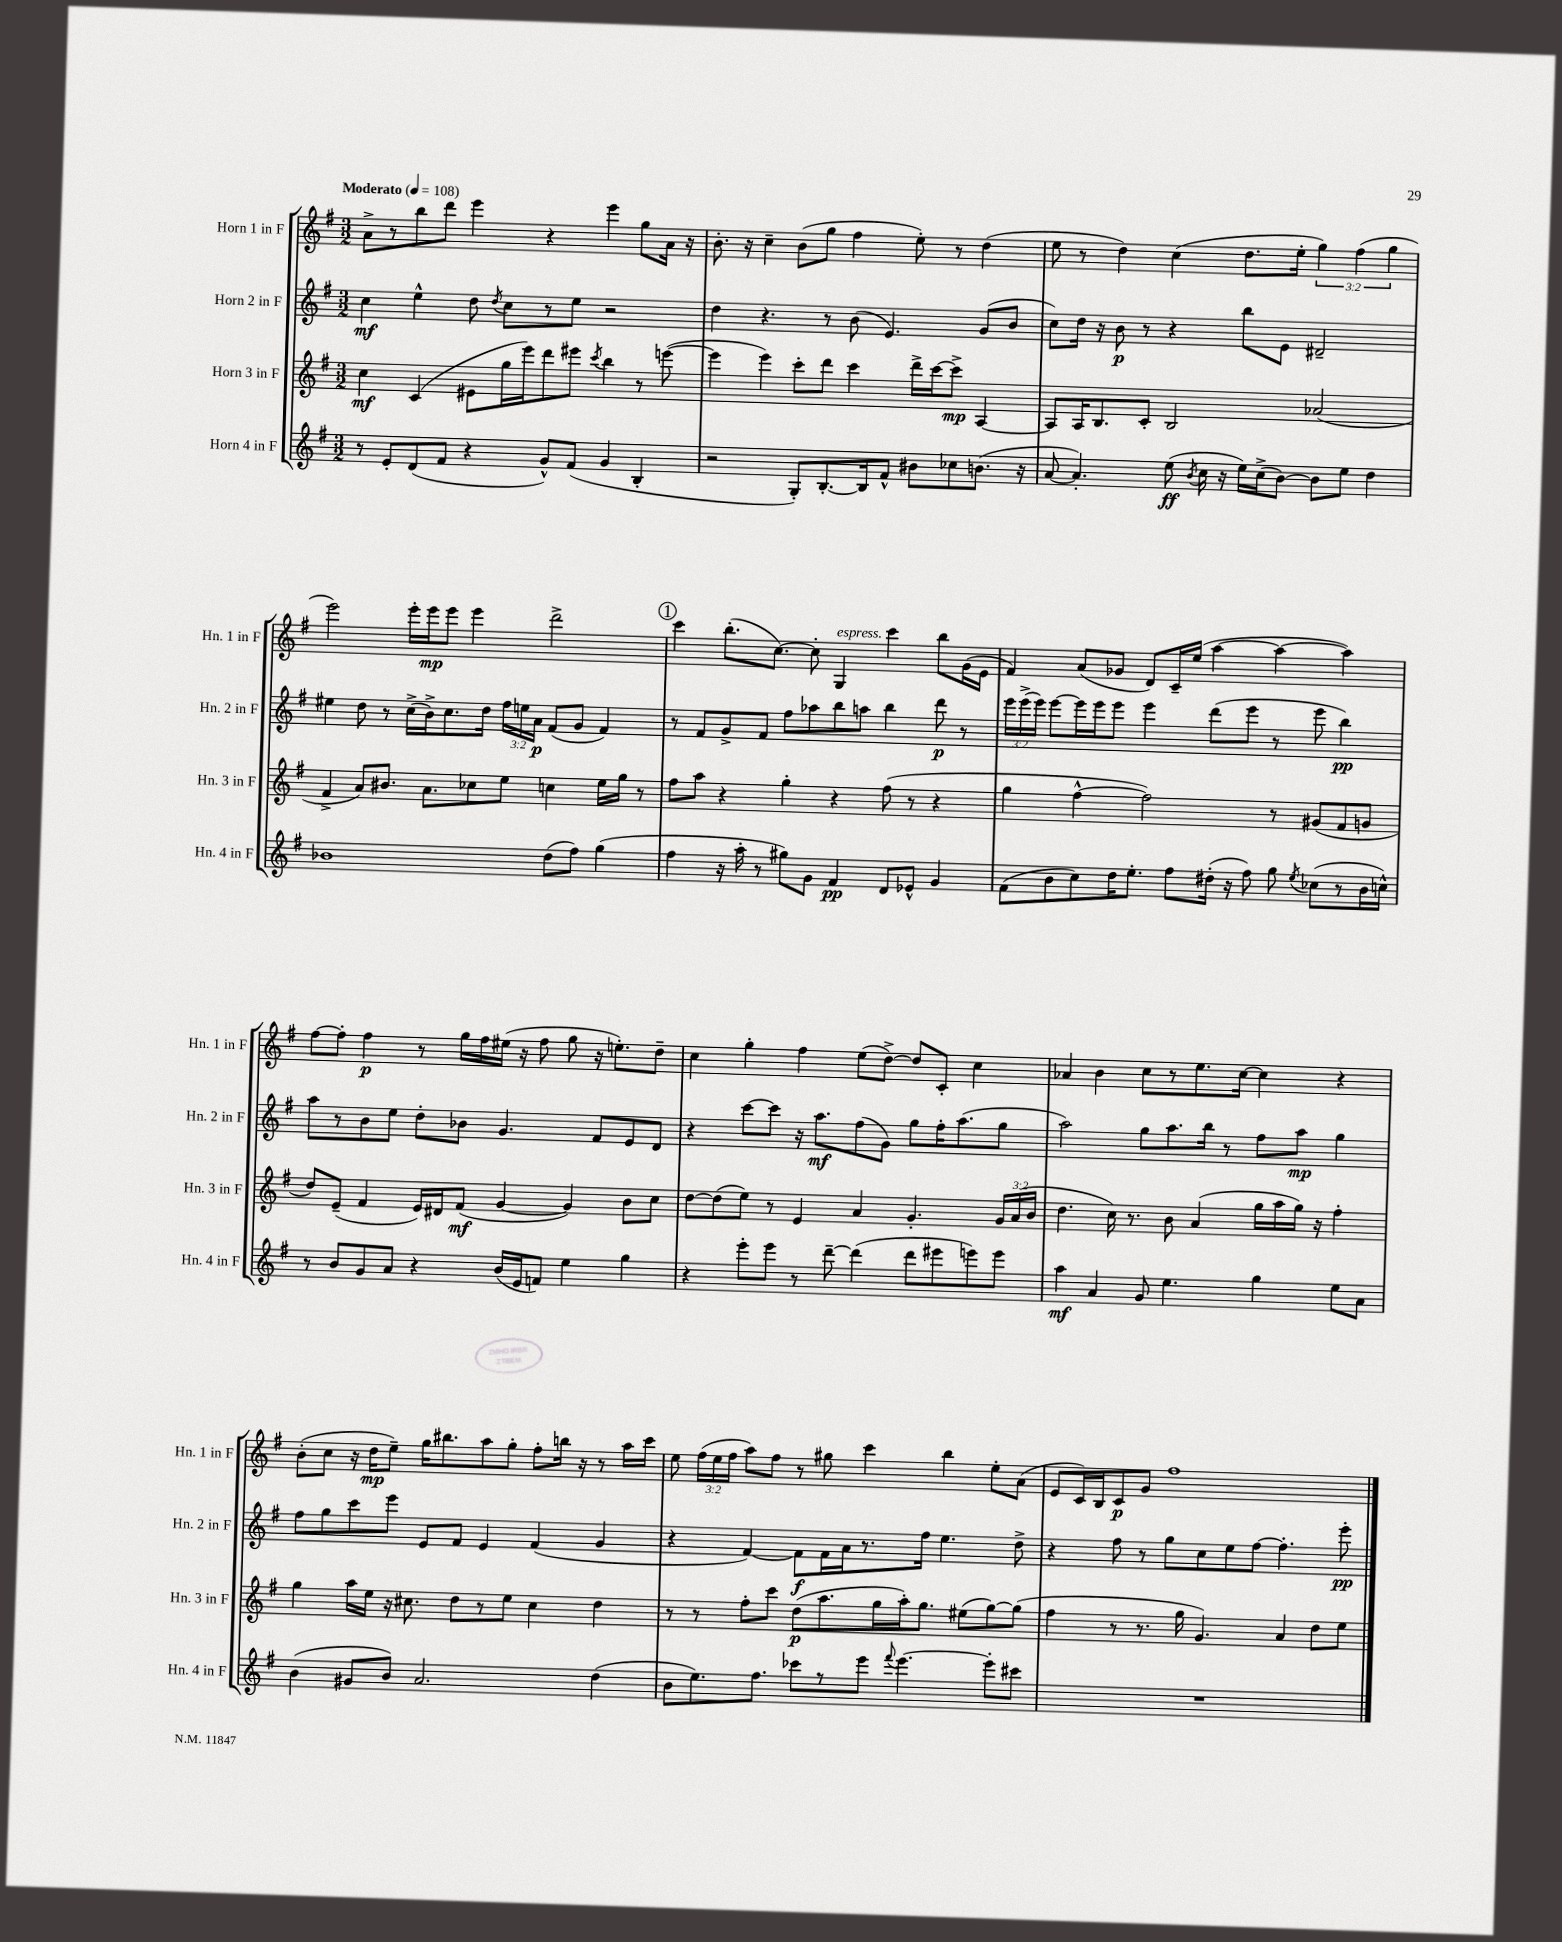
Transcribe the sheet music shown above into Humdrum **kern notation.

**kern	**kern	**kern	**kern
*staff4	*staff3	*staff2	*staff1
*clefG2	*clefG2	*clefG2	*clefG2
*k[f#]	*k[f#]	*k[f#]	*k[f#]
*M3/2	*M3/2	*M3/2	*M3/2
*MM108	*MM108	*MM108	*MM108
8r	4cc	4cc	8a^
8e'	.	.	8r
(8d	(4c	4ee^^	8bb
8f#	.	.	8ddd
4r	8e#	8dd	4eee
.	.	8qdd	.
.	16gg	8cc	.
.	16eee)	.	.
8g^^)	8ddd	8r	4r
(8f#	8eee#	8ee	.
.	8qccc	.	.
4g	4bb	2r	4eee
4B'	8r	.	8gg
.	([8eee	.	16a
.	.	.	16r
=	=	=	=
2r	4eee]	4dd	8.b'
.	.	.	16r
.	4eee)	4.r	4cc~
8G')	8ccc'	.	(8b
[8.B'	8ddd	8r	8gg
.	4ccc	(8b	4ff#
16B]	.	.	.
8f#^^	.	4.e)	.
8b#	16ddd^	.	8ee')
.	[16ccc	.	.
8cc-	8ccc^]	.	8r
(8.b	[4A	(8g	(4dd
.	.	8b	.
16r	.	.	.
=	=	=	=
[8a	8A]	8cc)	8ee
4.a'])	16A	16dd	8r
.	8.B	16r	.
.	.	8b	4dd)
.	8c'	8r	.
(8ee	2B	4r	(4cc
8qb	.	.	.
16cc	.	.	.
16r	.	.	.
16ee)	.	8bb	8.dd
(16cc^	.	.	.
[8b)	.	8e	.
.	.	.	16ee'
8b]	(2a-	2d#~	6gg)
8ee	.	.	.
.	.	.	(6ff#
4dd	.	.	.
.	.	.	6gg
=	=	=	=
1b-	4f#^	4ee#	2eee)
.	8a)	8dd	.
.	8.b#	8r	.
.	.	(16cc^	16eee'
.	8.a	16b^)	16eee
.	.	8.cc	8eee
.	8cc-	.	4eee
.	.	16dd	.
.	8ee	24ff#	.
.	.	24ee	.
.	.	24a	.
(8dd	4cc	(8f#	2ddd^
8ff#)	.	8g	.
(4gg	16ee	4f#)	.
.	16gg	.	.
.	8r	.	.
=	=	=	=
4ff#	8ff#	8r	4ccc
.	8aa	8f#	.
16r	4r	8g^	(8.bb'
16aa'	.	.	.
8r	.	8f#	.
.	.	.	[8.cc)
8gg#)	4gg'	8ff#	.
8g	.	8aa-	8cc']
4f#	4r	8bb	4G
.	.	8aa	.
8d	(8ff#	4bb	4ccc
8e-^^	8r	.	.
4g	4r	8ddd	8bb
.	.	8r	(16g
.	.	.	16e
=	=	=	=
(8f#	4gg	24eee	4f#)
.	.	(24eee^	.
.	.	24eee)	.
8b	.	[8eee	.
8cc)	[4ff#^^	16eee]	(8a
.	.	16eee	.
16dd	.	8eee	8g-
8.ee'	.	.	.
.	2ff#])	4eee	8d)
8ff#	.	.	16c~
.	.	.	(16ee
(16dd#'	.	(8ddd	[4aa
16r	.	.	.
8ff#)	.	8eee	.
8gg	8r	8r	4aa_
8qee	.	.	.
(8cc-	(8g#	8eee	.
8r	8f#	4bb)	4aa])
16b	8g	.	.
16cc^^)	.	.	.
=	=	=	=
8r	8dd)	8aa	[8ff#
8b	(8e~	8r	8ff#']
8g	4f#	8b	4ff#
8a	.	8ee	.
4r	16e)	8dd'	8r
.	16d#	.	.
.	(8f#	8b-	16gg
.	.	.	16ff#
(16b	[4g	4.g	(16ee#
16e	.	.	16r
8f)	.	.	8ff#
4ee	4g])	.	8gg
.	.	8f#	16r
.	.	.	8.ee')
4gg	8b	8e	.
.	8cc	8d	8dd~
=	=	=	=
4r	[8dd	4r	4cc
.	(8dd]	.	.
8eee'	8ee)	[8ccc	4gg'
8eee	8r	8ccc]	.
8r	4e	16r	4ff#
.	.	8.aa	.
[8ddd~	.	.	.
(4ddd]	4a	(8ff#	(8ee
.	.	8g)	[8dd^)
8ddd	4.g'	8gg	8dd]
8eee#	.	16ff#'	8c'
.	.	(8.aa	.
8eee)	.	.	4cc
8eee	24g	8gg	.
.	(24a	.	.
.	24b	.	.
=	=	=	=
4aa	4.dd	2aa)	4a-
4a	.	.	4b
.	16cc)	.	.
.	8.r	.	.
8g	.	8gg	8cc
4.ee	8b	8.aa	8r
.	(4a	.	8.ee
.	.	16bb	.
.	.	8r	.
.	.	.	[16cc
4gg	16gg	8ff#	4cc]
.	16aa	.	.
.	16gg)	8aa	.
.	16r	.	.
8ee	4ff#'	4gg	4r
8a	.	.	.
=	=	=	=
(4b	4gg	8ff#	(8b'
.	.	8gg	8cc
8g#	16aa	8ccc	16r
.	16ee	.	16dd
8b)	16r	8eee	8ee~)
.	8.cc#	.	.
2.a	.	8e	16gg
.	.	.	8.bb#
.	8dd	8f#	.
.	8r	4e	8aa
.	8ee	.	8gg'
.	4cc#	(4f#	8ff#'
.	.	.	16bb
.	.	.	16r
(4dd	4dd	4g	8r
.	.	.	16aa
.	.	.	16ccc
=	=	=	=
8b	8r	4r	8ee
8.ee)	8r	.	(24ff#
.	.	.	24ee
.	.	.	24ff#
.	8ff#'	[4f#)	8aa)
8.ff#	.	.	.
.	8ccc	.	8ff#
8ccc-	(8dd	8f#]	8r
8r	8.aa	16f#	8gg#
.	.	16a	.
8eee	.	8.r	4ccc
.	16gg	.	.
8qqfff#	.	.	.
[4.eee	16aa')	.	.
.	8.gg	16ff#	.
.	.	4.ee	4bb
.	(8ee#	.	.
8eee']	[8gg)	.	8ee'
8ccc#	(8gg]	8dd^	(8a
=	=	=	=
1.r	4ff#	4r	8e
.	.	.	16c)
.	.	.	16B
.	8r	8ff#	8c
.	8.r	8r	8g
.	.	8gg	1ff#
.	16gg	.	.
.	4.g)	8cc	.
.	.	8ee	.
.	.	[8ff#	.
.	4a	4.ff#']	.
.	8dd	.	.
.	8ee	8eee'	.
==	==	==	==
*-	*-	*-	*-
